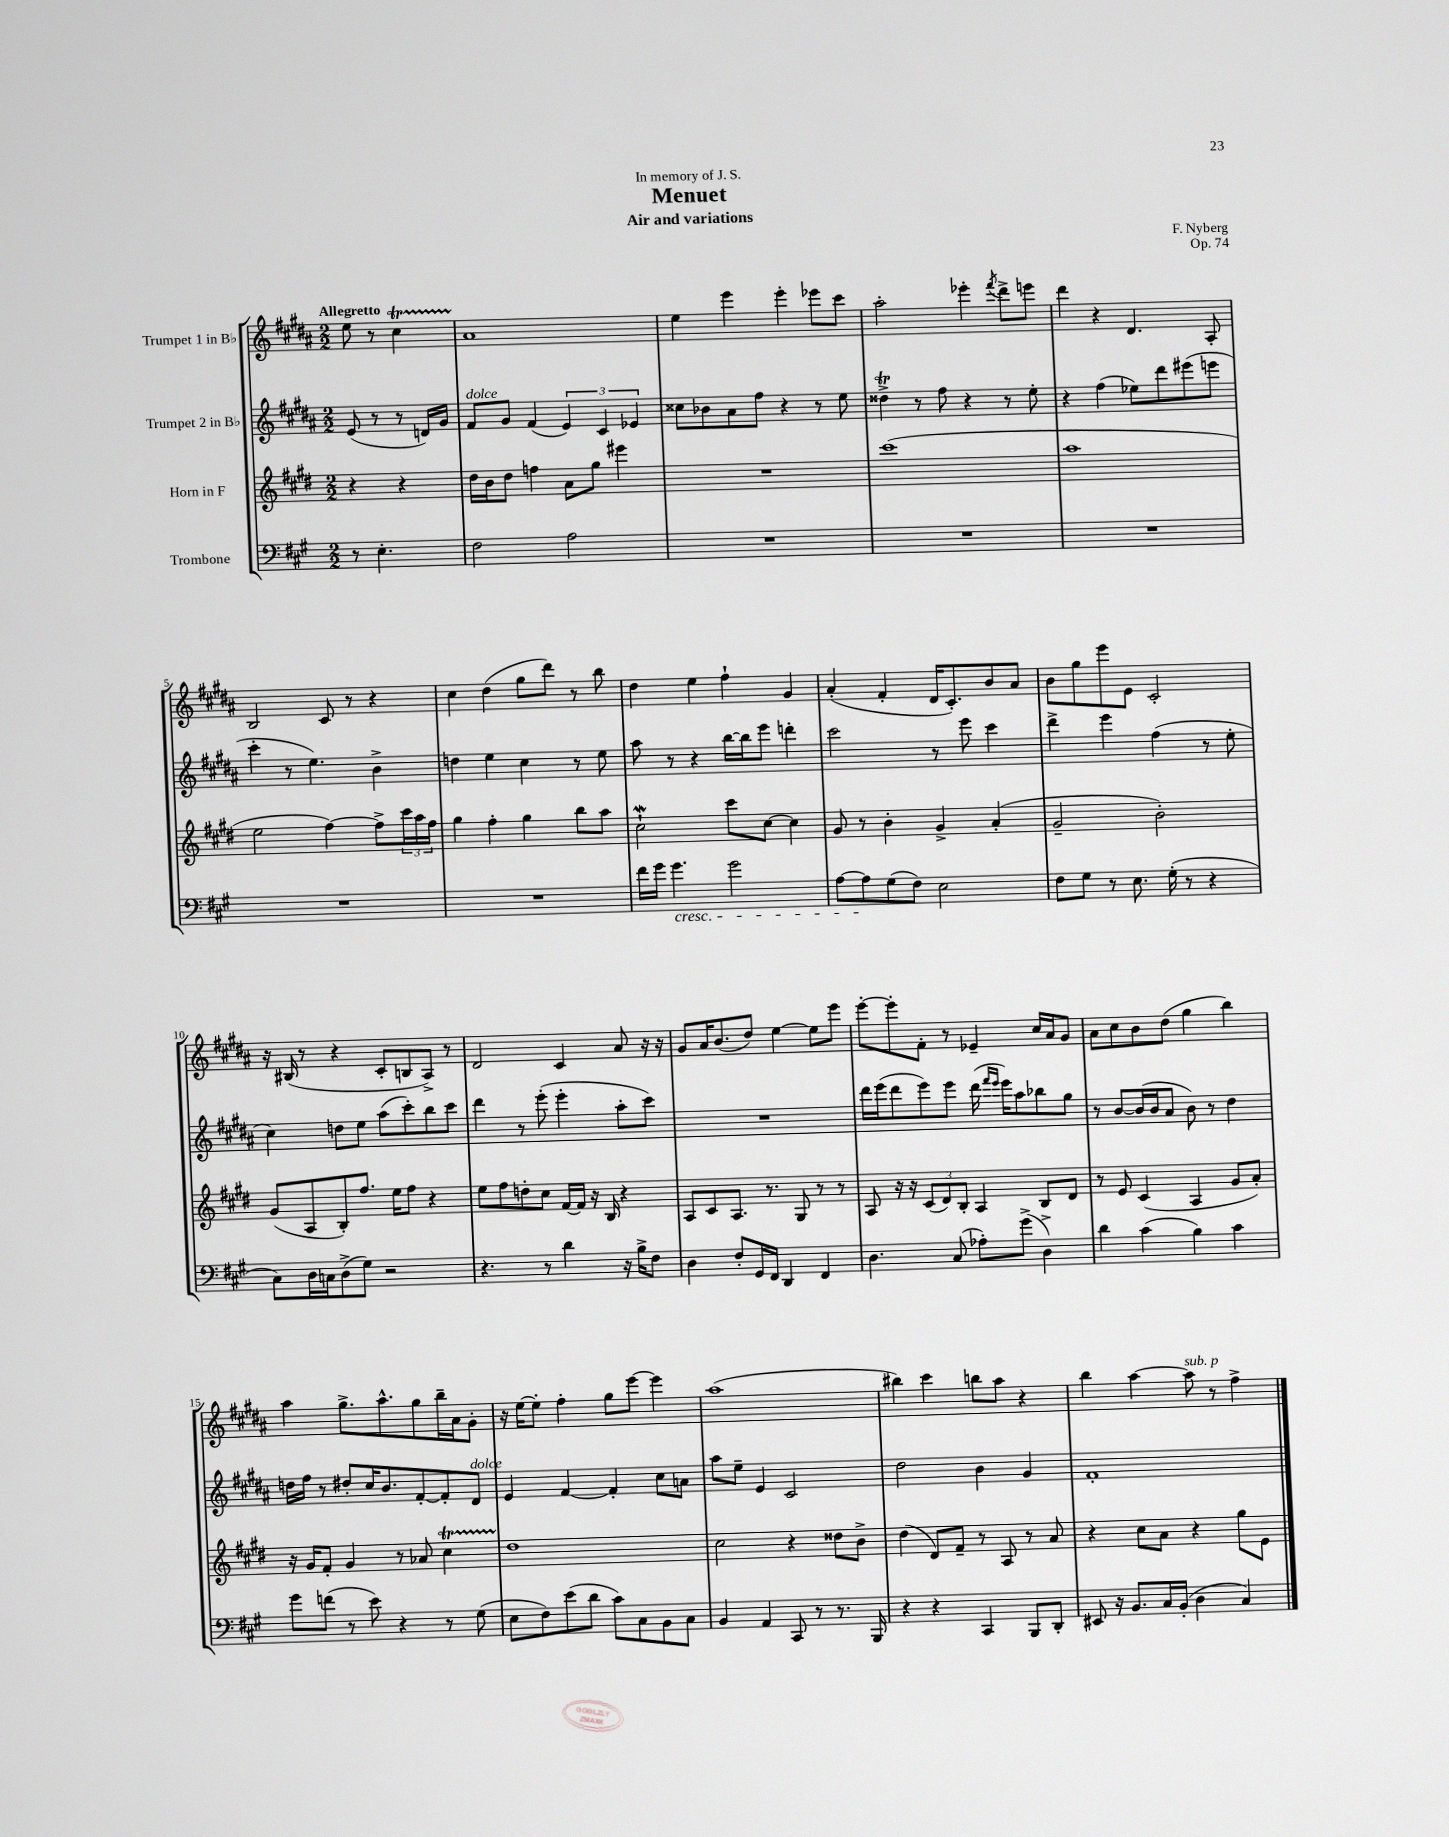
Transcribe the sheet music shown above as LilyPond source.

\header { title = "Menuet" composer = "F. Nyberg" subtitle = "Air and variations" dedication = "In memory of J. S." opus = "Op. 74" }
<<
\new StaffGroup <<
\new Staff = "s0" \with { instrumentName = "Trumpet 1 in Bb" } {
    \clef treble \key b \major \numericTimeSignature \time 2/2 \partial 2 \tempo "Allegretto"
    e''8 r8 cis''4\startTrillSpan |
    ais'1\stopTrillSpan |
    e''4 e'''4 e'''4-. ees'''8 cis'''8 |
    ais''2-. ees'''4-. \acciaccatura { fis'''8 } dis'''8-> e'''8 |
    dis'''4 r4 dis'4. ais8-. |
    b2 cis'8 r8 r4 |
    cis''4 dis''4( gis''8 dis'''8) r8 b''8 |
    dis''4 e''4 fis''4-! gis'4 |
    ais'4-.( fis'4-. dis'16 cis'8.-.) b'8 ais'8 |
    b'8 gis''8 e'''8 e'8 cis'2-. |
    r16 bis16( r8 r4 cis'8-. b8 ais8->) r8 |
    dis'2 cis'4 ais'8 r16 r16 |
    gis'8 ais'16 b'8.( dis''8) e''4~ e''8 e'''8 |
    e'''8~-. e'''8-. fis'8-. r8 ees'4-- cis''16 ais'16 gis'8 |
    ais'8 cis''8 b'8 dis''8( gis''4 b''4) |
    ais''4 gis''8.-> ais''8.-^ gis''8 b''16-- ais'16 gis'8-. |
    r16 e''16~ e''8-. fis''4-. gis''8 e'''8~ e'''4 |
    ais''1( |
    bis''4) cis'''4 b''8 ais''8 r4 |
    b''4 ais''4~ ais''8^\markup { \italic "sub. p" } r8 fis''4-> \bar "|." |
}
\new Staff = "s1" \with { instrumentName = "Trumpet 2 in Bb" } {
    \clef treble \key b \major \numericTimeSignature \time 2/2 \partial 2
    e'8( r8 r8 d'16) gis'16 |
    fis'8^\markup { \italic "dolce" } gis'8 fis'4( \tuplet 3/2 { e'4) cis'4 ees'4 } |
    cisis''8 bes'8 ais'8 fis''8 r4 r8 e''8 |
    disis''4->\trill r8 fis''8 r4 r8 e''8-. |
    r4 fis''4( ees''8) dis'''8 eis'''8( e'''8 |
    cis'''4-. r8 e''4.) b'4-> |
    d''4 e''4 cis''4 r8 e''8 |
    ais''8 r8 r4 b''16~ b''16 e'''8 d'''4-. |
    cis'''2 r8 e'''8 cis'''4 |
    dis'''4-> e'''4 fis''4( r8 e''8-. |
    cis''4) d''8 e''8 ais''8( cis'''8-.) b''8 cis'''8 |
    dis'''4 r8 e'''8-.( e'''4-. ais''8-. cis'''8) |
    R1 |
    dis'''16 e'''16( dis'''8 e'''8) e'''8 dis'''16( \grace { fis'''16 e'''16 } e'''16) ais''8 bes''8 gis''8 |
    r8 b'8~ b'16( b'16 ais'8 b'8) r8 dis''4 |
    d''16 fis''16 r8 dis''8-. cis''16 b'8. fis'8~-. fis'8-. dis'8^\markup { \italic "dolce" } |
    e'4 fis'4~ fis'4-. cis''8 a'8 |
    ais''8 e''8-- e'4 cis'2 |
    dis''2 b'4 gis'4 |
    fis'1-. \bar "|." |
}
\new Staff = "s2" \with { instrumentName = "Horn in F" } {
    \clef treble \key e \major \numericTimeSignature \time 2/2 \partial 2
    r4 r4 |
    dis''16 b'16 dis''8 f''4 a'8 gis''8 eis'''4 |
    R1 |
    cis'''1( |
    a''1 |
    e''2 fis''4~) fis''8-> \tuplet 3/2 { cis'''16 a''16 fis''16 } |
    gis''4 fis''4-. gis''4 b''8 a''8 |
    cis''2-!\mordent cis'''8 cis''8~ cis''4 |
    gis'8 r8 b'4-. gis'4-> a'4-.( |
    gis'2-- b'2-.) |
    gis'8( a8 b8-.) fis''8. e''16 fis''8 r4 |
    e''8 fis''8 d''8-. cis''8 fis'16~ fis'16 r16 b16 r4 |
    a8 cis'8 a8. r8. gis8 r8 r8 |
    a8 r16 r16 \tuplet 3/2 { cis'8( dis'8) b8-. } a4 b8 dis'8 |
    r8 e'8 cis'4( a4 gis'8 a'8-.) |
    r16 gis'16 fis'8-. gis'4 r8 aes'8 cis''4\startTrillSpan |
    dis''1\stopTrillSpan |
    cis''2 r4 disis''8 b'8-> |
    dis''4( dis'8) fis'8-- r8 a8 r8 a'8 |
    r4 cis''8 a'8 r4 gis''8 e'8 \bar "|." |
}
\new Staff = "s3" \with { instrumentName = "Trombone" } {
    \clef bass \key a \major \numericTimeSignature \time 2/2 \partial 2
    r8 e4.-. |
    fis2 a2 |
    R1 |
    R1 |
    R1 |
    R1 |
    R1 |
    fis'16 gis'16 gis'4.\cresc gis'2 |
    a8~ a8\! gis8( fis8) e2 |
    fis8 gis8 r8 e8. gis16-.( r8 r4 |
    cis8) d16 c16 d8->( gis8) r2 |
    r4. r8 d'4 r16 b16-> fis8 |
    d4 fis8-. gis,16 fis,16 d,4 fis,4 |
    d4. cis8( aes8-.) gis'8->( d4->) |
    d'4 cis'4( b4) cis'4 |
    gis'8 f'8( r8 e'8) r4 r8 gis8( |
    e8 fis8) e'8( d'8 cis'8) cis8 b,8 cis8 |
    b,4 a,4 cis,8 r8 r8. b,,16 |
    r4 r4 cis,4 b,,8 d,8-. |
    eis,8 r16 b,8. cis16 b,16-.( d4 cis4) \bar "|." |
}
>>
>>
